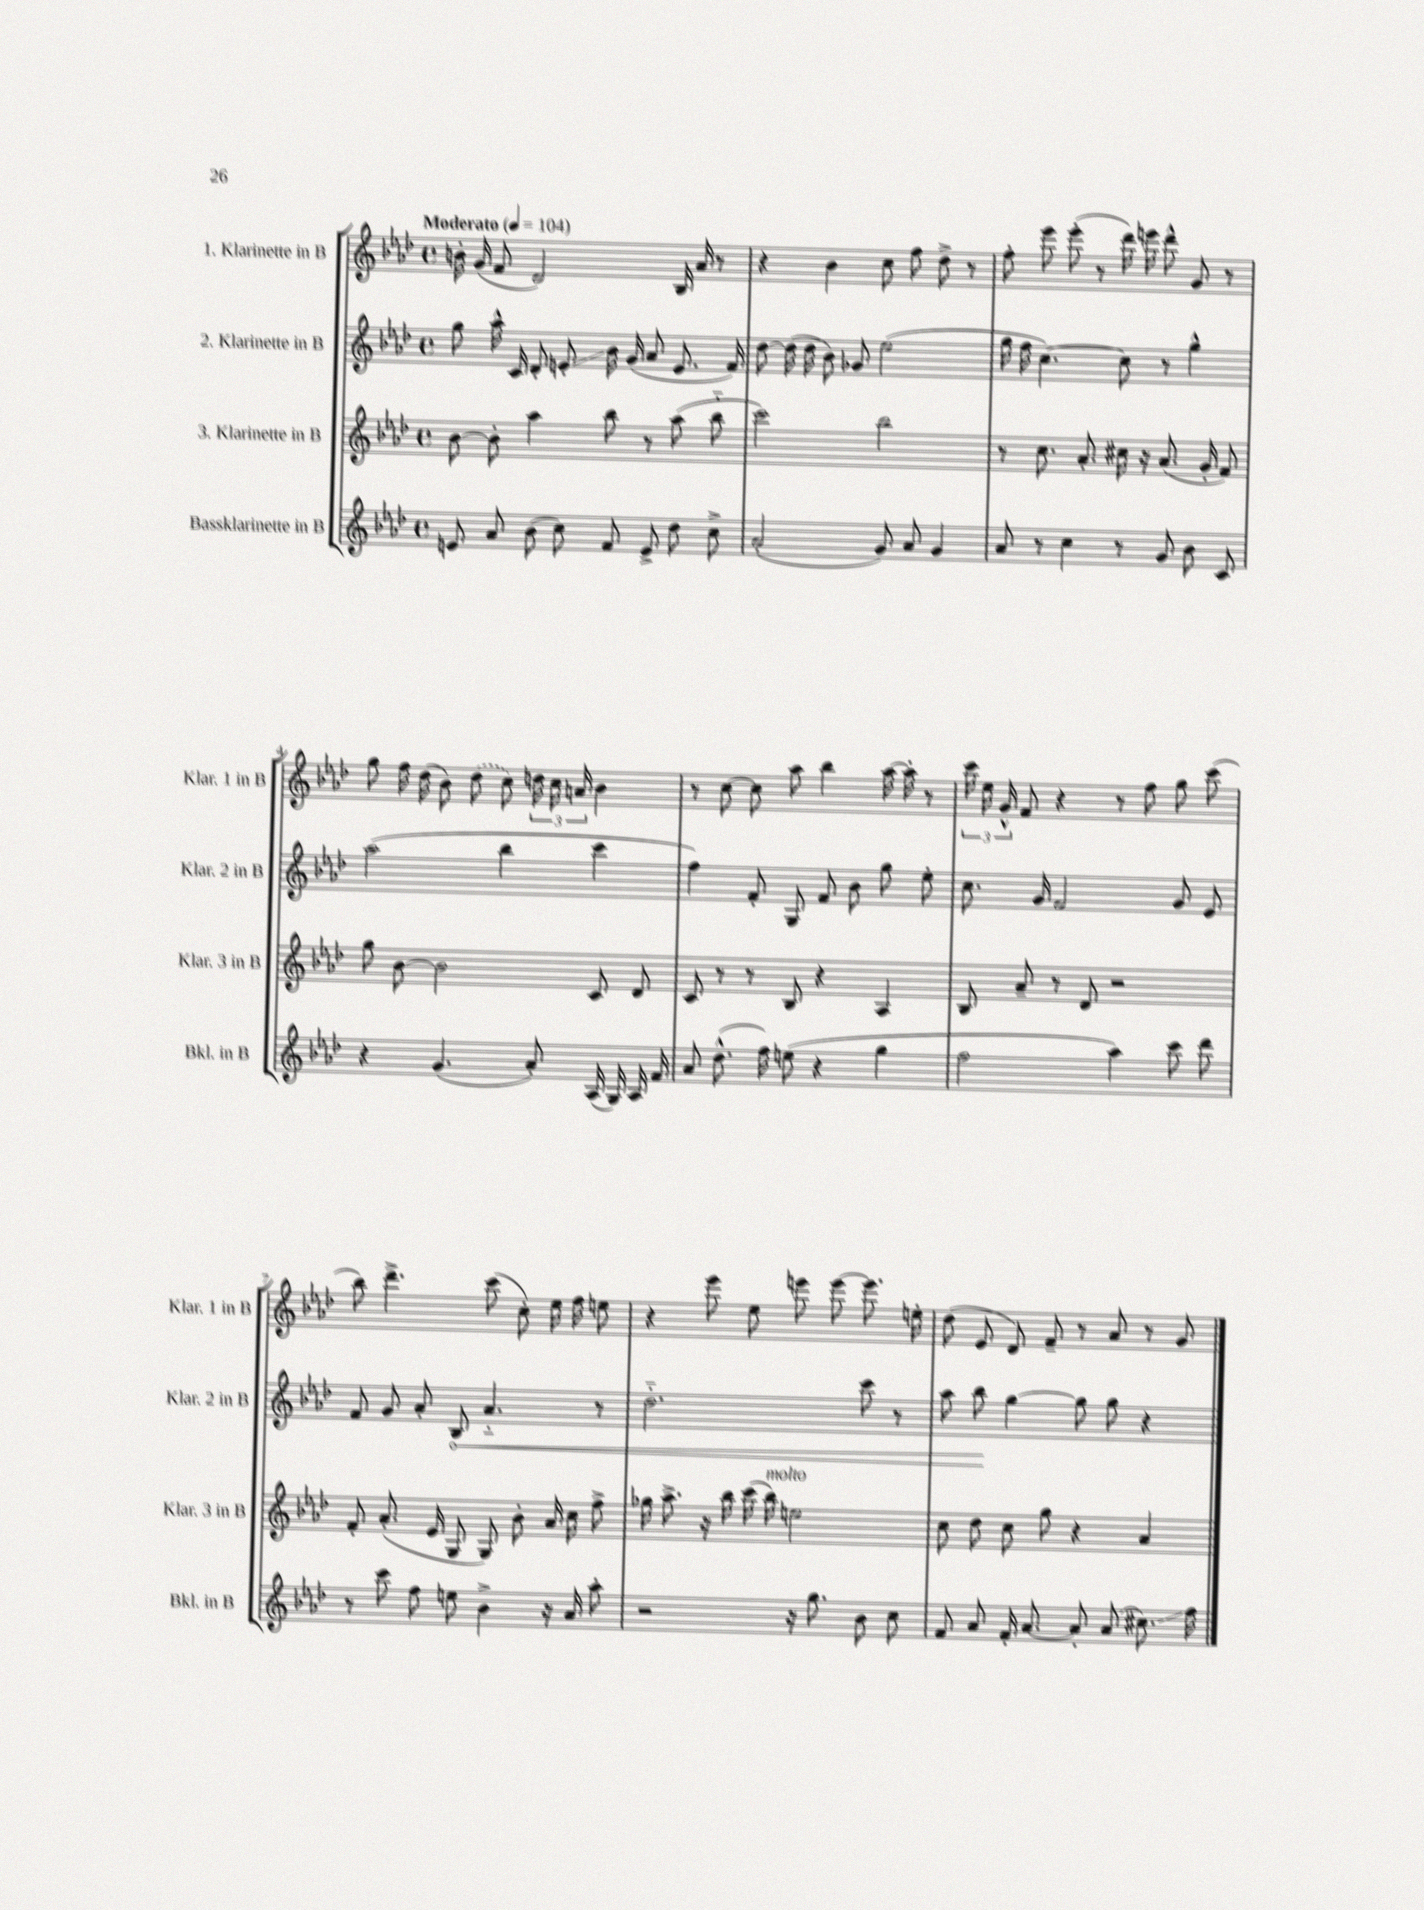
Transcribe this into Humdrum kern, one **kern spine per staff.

**kern	**kern	**kern	**kern
*staff4	*staff3	*staff2	*staff1
*clefG2	*clefG2	*clefG2	*clefG2
*k[b-e-a-d-]	*k[b-e-a-d-]	*k[b-e-a-d-]	*k[b-e-a-d-]
*M4/4	*M4/4	*M4/4	*M4/4
*met(c)	*met(c)	*met(c)	*met(c)
*MM104	*MM104	*MM104	*MM104
8e/	[8b-\	8gg\	16b'\
.	.	.	(16g/
8a-/	8b-'\]	16aa-^^\	8f/
.	.	16c/	.
(8b-\	4aa-\	8d-'/	2d-/)
8cc\)	.	8e'/	.
8f/	8bb-\	16b-\	.
.	.	(16g/	.
8e^/	8r	8a-/	.
8dd-\	(8aa-\	8.e/	16B-/
.	.	.	16a-/
8cc^\	8bb-'~\	.	8r
.	.	16f/)	.
=	=	=	=
(2a-'/	2ccc\)	[8dd-\	4r
.	.	(16dd-\]	.
.	.	16dd-\	.
.	.	8b-\)	4b-\
.	.	8g-/	.
8g/)	2bb-\	(2ee-\	8cc\
8a-/	.	.	8ff\
4g/	.	.	8dd-^\
.	.	.	8r
=	=	=	=
8a-/	8r	16gg\	8ff'\
.	.	16ff\	.
8r	8.cc\	[4.cc\)	8eee-\
4cc\	.	.	(8eee-'\
.	8.a-'/	.	.
.	.	.	8r
8r	16cc#\	8cc\]	16ddd-\)
.	16r	.	16eee\
8g/	(8.a-/	8r	8ddd-^^\
8b-\	.	4gg^^\	8g/
.	16g'/	.	.
8c/	8f/)	.	8r
=	=	=	=
4r	8gg\	(2aa-\	8gg\
.	[8b-\	.	16ff\
.	.	.	(16dd-\
(4.g/	2b-\]	.	8b-\)
.	.	.	(8dd-\
.	.	4bb-\	8cc\)
8a-'/)	.	.	24dd\
.	.	.	24cc\
.	.	.	24a/
(16A-/	8c/	4ccc\	4b-\
16G/)	.	.	.
16A-/	8d-/	.	.
16f/	.	.	.
=	=	=	=
8a-/	8c/	4ff\)	8r
(8.dd-^^\	8r	.	[8cc\
.	8r	8f'/	8cc\]
16ff\)	.	.	.
(8ee\	8B-/	8G/	8aa-\
4r	4r	8f/	4bb-\
.	.	8b-\	.
4gg\	4A-/	8gg\	[16aa-\
.	.	.	16aa-'\]
.	.	8ee-'\	8r
=	=	=	=
2ff\	8B-/	8.cc\	24ccc\
.	.	.	24ee-\
.	.	.	24g^^/
.	8a-~/	.	8f/
.	.	16g/	.
.	8r	2f/	4r
.	8d-/	.	.
4aa-\)	2r	.	8r
.	.	.	8ff\
8ccc\	.	8g/	8gg\
8ddd-\	.	8e-/	(8ccc\
=	=	=	=
8r	8f'/	8f/	8bb-\)
8ccc\	(8.a-'/	8g/	4.ddd-^\
8ff\	.	8a-'/	.
.	16e-/	.	.
8ee\	8G/	8B-/	.
4b-^\	8G/)	4.a-'~/	(8ccc\
.	8b-'\	.	8cc'\)
16r	16a-/	.	16ee-\
16a-/	16cc\	.	16ff\
8aa-'\	8ff^\	8r	8ee\
=	=	=	=
2r	16gg-\	2.dd-'~\	4r
.	8.aa-^\	.	.
.	16r	.	8eee-\
.	16bb-\	.	.
.	(16ccc\	.	8ee-\
.	16bb-\)	.	.
16r	2ee\	.	8eee\
8.gg\	.	.	.
.	.	.	[8eee\
8b-\	.	8ccc\	8.eee\]
8cc\	.	8r	.
.	.	.	16ee'\
=	=	=	=
8f/	8cc\	8aa-\	(8dd-\
8a-/	8dd-\	8bb-\	8e-/
16f'/	8cc\	[4gg\	8d-/)
[8.a-/	.	.	.
.	8gg\	.	8f~/
8a-'/]	4r	8gg\]	8r
(8a-/	.	8gg\	8a-/
8.cc#\)	4a-/	4r	8r
.	.	.	8g/
16ff\	.	.	.
==	==	==	==
*-	*-	*-	*-
